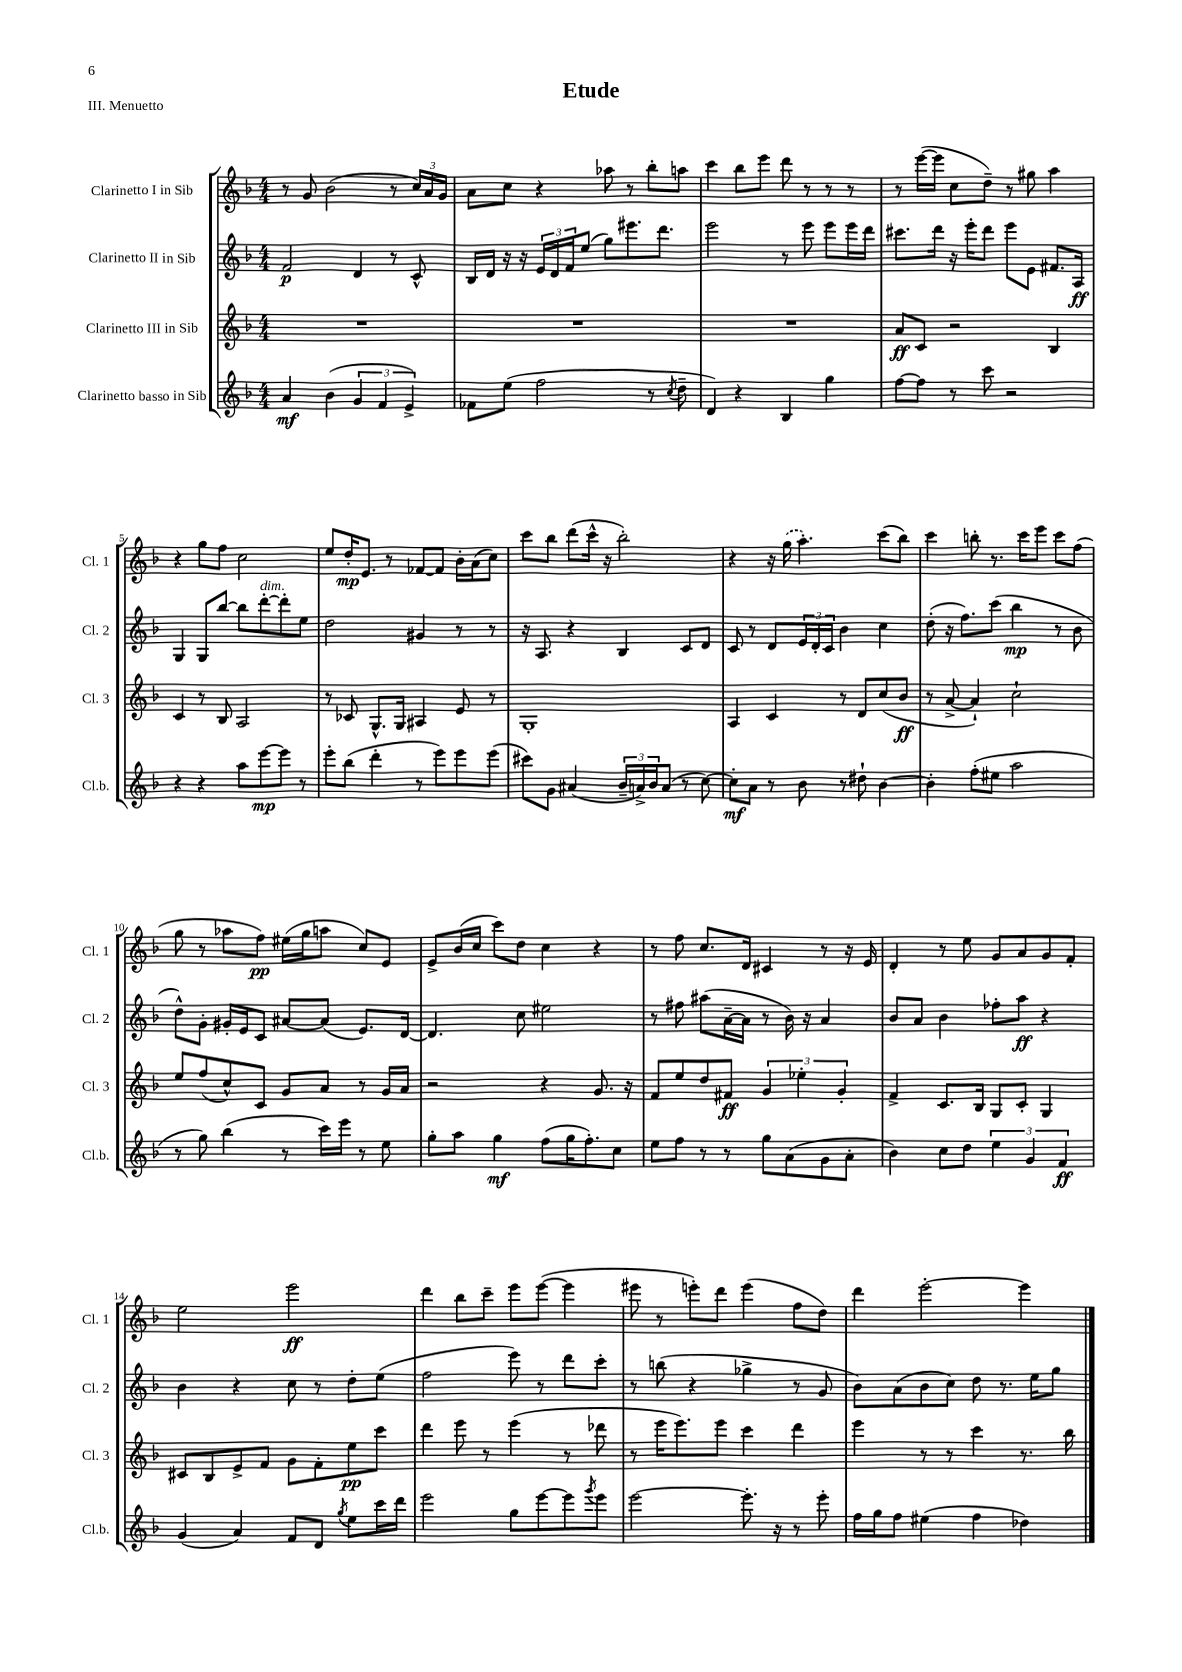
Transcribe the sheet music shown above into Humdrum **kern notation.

**kern	**kern	**kern	**kern
*staff4	*staff3	*staff2	*staff1
*clefG2	*clefG2	*clefG2	*clefG2
*k[b-]	*k[b-]	*k[b-]	*k[b-]
*M4/4	*M4/4	*M4/4	*M4/4
4a/	1r	2f/	8r
.	.	.	8g/
(4b-\	.	.	(2b-\
6g/	.	4d/	.
6f/	.	.	.
.	.	8r	8r
6e^/)	.	.	.
.	.	8c^^/	24cc/LL)
.	.	.	24a/
.	.	.	24g/JJ
=	=	=	=
8f-\L	1r	16B-/LL	8a\L
.	.	16d/JJ	.
(8ee\J	.	16r	8cc\J
.	.	16r	.
2ff\	.	24e/LL	4r
.	.	24d/	.
.	.	24f/J	.
.	.	(8ee/J	.
.	.	8gg\L)	8aa-\
.	.	8.eee#\	8r
8r	.	.	8bb-'\L
.	.	8.ddd\J	.
8qcc/	.	.	.
8dd~\	.	.	8aa\J
=	=	=	=
4d/)	1r	2eee\	4ccc\
4r	.	.	8bb-\L
.	.	.	8eee\J
4B-/	.	8r	8ddd\
.	.	8eee\	8r
4gg\	.	8eee\L	8r
.	.	16eee\L	8r
.	.	16ddd\JJ	.
=	=	=	=
[8ff\L	8a/L	8.ccc#\L	8r
8ff\]J	8c/J	.	([16eee\LL
.	.	16ddd\Jk	16eee\]JJ
8r	2r	16r	8cc\L
.	.	16eee'\LK	.
8ccc\	.	8ddd\J	8dd~\J)
2r	.	8eee\L	8r
.	.	8e\J	8gg#\
.	4B-/	8.f#/L	4aa\
.	.	16A/Jk	.
=	=	=	=
4r	4c/	4G/	4r
4r	8r	8G/L	8gg\L
.	8B-/	[8bb-/J	8ff\J
8aa\L	2A/	8bb-\]L	2cc\
[8eee\	.	[8ddd'\	.
8eee\]J	.	8ddd'\]	.
8r	.	8ee\J	.
=	=	=	=
8eee'\L	8r	2dd\	8ee/L
(8bb-\J	8c-/	.	16dd'/K
.	.	.	8.e/J
4ddd'\	8.G^^/L	.	.
.	.	.	8r
.	16G/Jk	.	.
8r	4A#/	4g#/	[8f-/L
8eee\L)	.	.	8f-/]J
8eee\	8e/	8r	16b-'\LL
.	.	.	(16a\J
(8eee\J	8r	8r	8cc\J)
=	=	=	=
8ccc#\L)	1G'	16r	8ccc\L
.	.	8.A/	.
8g\J	.	.	8bb-\J
(4a#/	.	4r	(8ddd\L
.	.	.	16ccc^^\Jk
.	.	.	16r
24b-~/LL	.	4B-/	2bb-'\)
24a^/)	.	.	.
24b-/J	.	.	.
(8a/J	.	.	.
8r	.	8c/L	.
[8cc\)	.	8d/J	.
=	=	=	=
8cc'\]L	4A/	8c/	4r
8a\J	.	8r	.
8r	4c/	8d/L	16r
.	.	.	(16gg\
8b-\	.	24e/L	4.aa'\)
.	.	24d'/	.
.	.	24c/JJ	.
8r	8r	4b-\	.
8dd#`\	8d/L	.	.
[4b-\	(8cc/	4cc\	(8ccc\L
.	8b-/J	.	8bb-\J)
=	=	=	=
4b-'\]	8r	(8dd'\	4ccc\
.	[8a^/	16r	.
.	.	8.ff\L)	.
(8ff'\L	4a`/])	.	8bb'\
8ee#\J	.	(8ccc\J	8.r
2aa\	2cc`\	4bb-\	.
.	.	.	16ccc\LK
.	.	.	8eee\J
.	.	8r	8ccc\L
.	.	8b-\	(8ff\J
=	=	=	=
8r	8ee/L	8dd^^\L)	8gg\
8gg\)	(8ff/	8g'\J	8r
(4bb-\	8cc^^/)	16g#'/LL	8aa-\L
.	.	16e/J	.
.	8c/J	8c/J	8ff\J)
8r	8g/L	[8a#/L	(16ee#\LL
.	.	.	16gg\J
16ccc\LL)	8a/J	(8a#/]J	8aa\J
16eee\JJ	.	.	.
8r	8r	8.e/L)	8cc/L)
8ee\	16g/LL	.	8e/J
.	16a/JJ	[16d/Jk	.
=	=	=	=
8gg'\L	2r	4.d/]	8e^/L
8aa\J	.	.	(16b-/L
.	.	.	16cc/JJ
4gg\	.	.	8ccc\L)
.	.	8cc\	8dd\J
(8ff\L	4r	2ee#\	4cc\
16gg\K	.	.	.
8.ff'\)	.	.	.
.	8.g/	.	4r
8cc\J	.	.	.
.	16r	.	.
=	=	=	=
8ee\L	8f/L	8r	8r
8ff\J	8ee/	8ff#\	8ff\
8r	8dd/	(8aa#\L	8.cc/L
8r	8f#/J	[16a~\L	.
.	.	16a\]JJ	16d/Jk
8gg\L	6g/	8r	4c#/
(8a\	.	16b-\)	.
.	6ee-'\	.	.
.	.	16r	.
8g\	.	4a/	8r
.	6g'/	.	.
8a'\J	.	.	16r
.	.	.	16e/
=	=	=	=
4b-\)	4f^/	8b-/L	4d'/
.	.	8a/J	.
8cc\L	8.c/L	4b-\	8r
8dd\J	.	.	8ee\
.	16B-/Jk	.	.
6ee\	8G/L	8ff-'\L	8g/L
.	8c'/J	8aa\J	8a/
6g/	.	.	.
.	4G/	4r	8g/
6f/	.	.	.
.	.	.	8f'/J
=	=	=	=
(4g/	8c#/L	4b-\	2ee\
.	8B-/	.	.
4a/)	8e^/	4r	.
.	8f/J	.	.
8f/L	8g\L	8cc\	2eee\
8d/J	8f'\	8r	.
8qgg/	.	.	.
8ee\L	8ee\	8dd'\L	.
16ccc\L	8ccc\J	(8ee\J	.
16ddd\JJ	.	.	.
=	=	=	=
2eee\	4ddd\	2ff\	4ddd\
.	8eee\	.	8bb-\L
.	8r	.	8ccc~\J
8gg\L	(4eee\	8eee\)	8eee\L
[8eee\	.	8r	([8eee\J
8eee\]	8r	8ddd\L	4eee\]
8qggg/	.	.	.
8eee\J	8ddd-\	8ccc'\J	.
=	=	=	=
[2eee\	8r	8r	8eee#\
.	16eee\LK	(8bb\	8r
.	8.eee\)	.	.
.	.	4r	8eee'\L)
.	8eee\J	.	8ddd\J
8.eee'\]	4ccc\	4gg-^\	(4eee\
16r	.	.	.
8r	4ddd\	8r	8ff\L
8eee'\	.	8g/	8dd\J)
=	=	=	=
16ff\LL	4eee\	8b-\L)	4ddd\
16gg\J	.	.	.
8ff\J	.	(8a\	.
(4ee#\	8r	8b-\	[2eee'\
.	8r	8cc\J)	.
4ff\	4ccc\	8dd\	.
.	.	8.r	.
4dd-\)	8.r	.	4eee\]
.	.	16ee\LK	.
.	.	8gg\J	.
.	16bb-\	.	.
==	==	==	==
*-	*-	*-	*-
